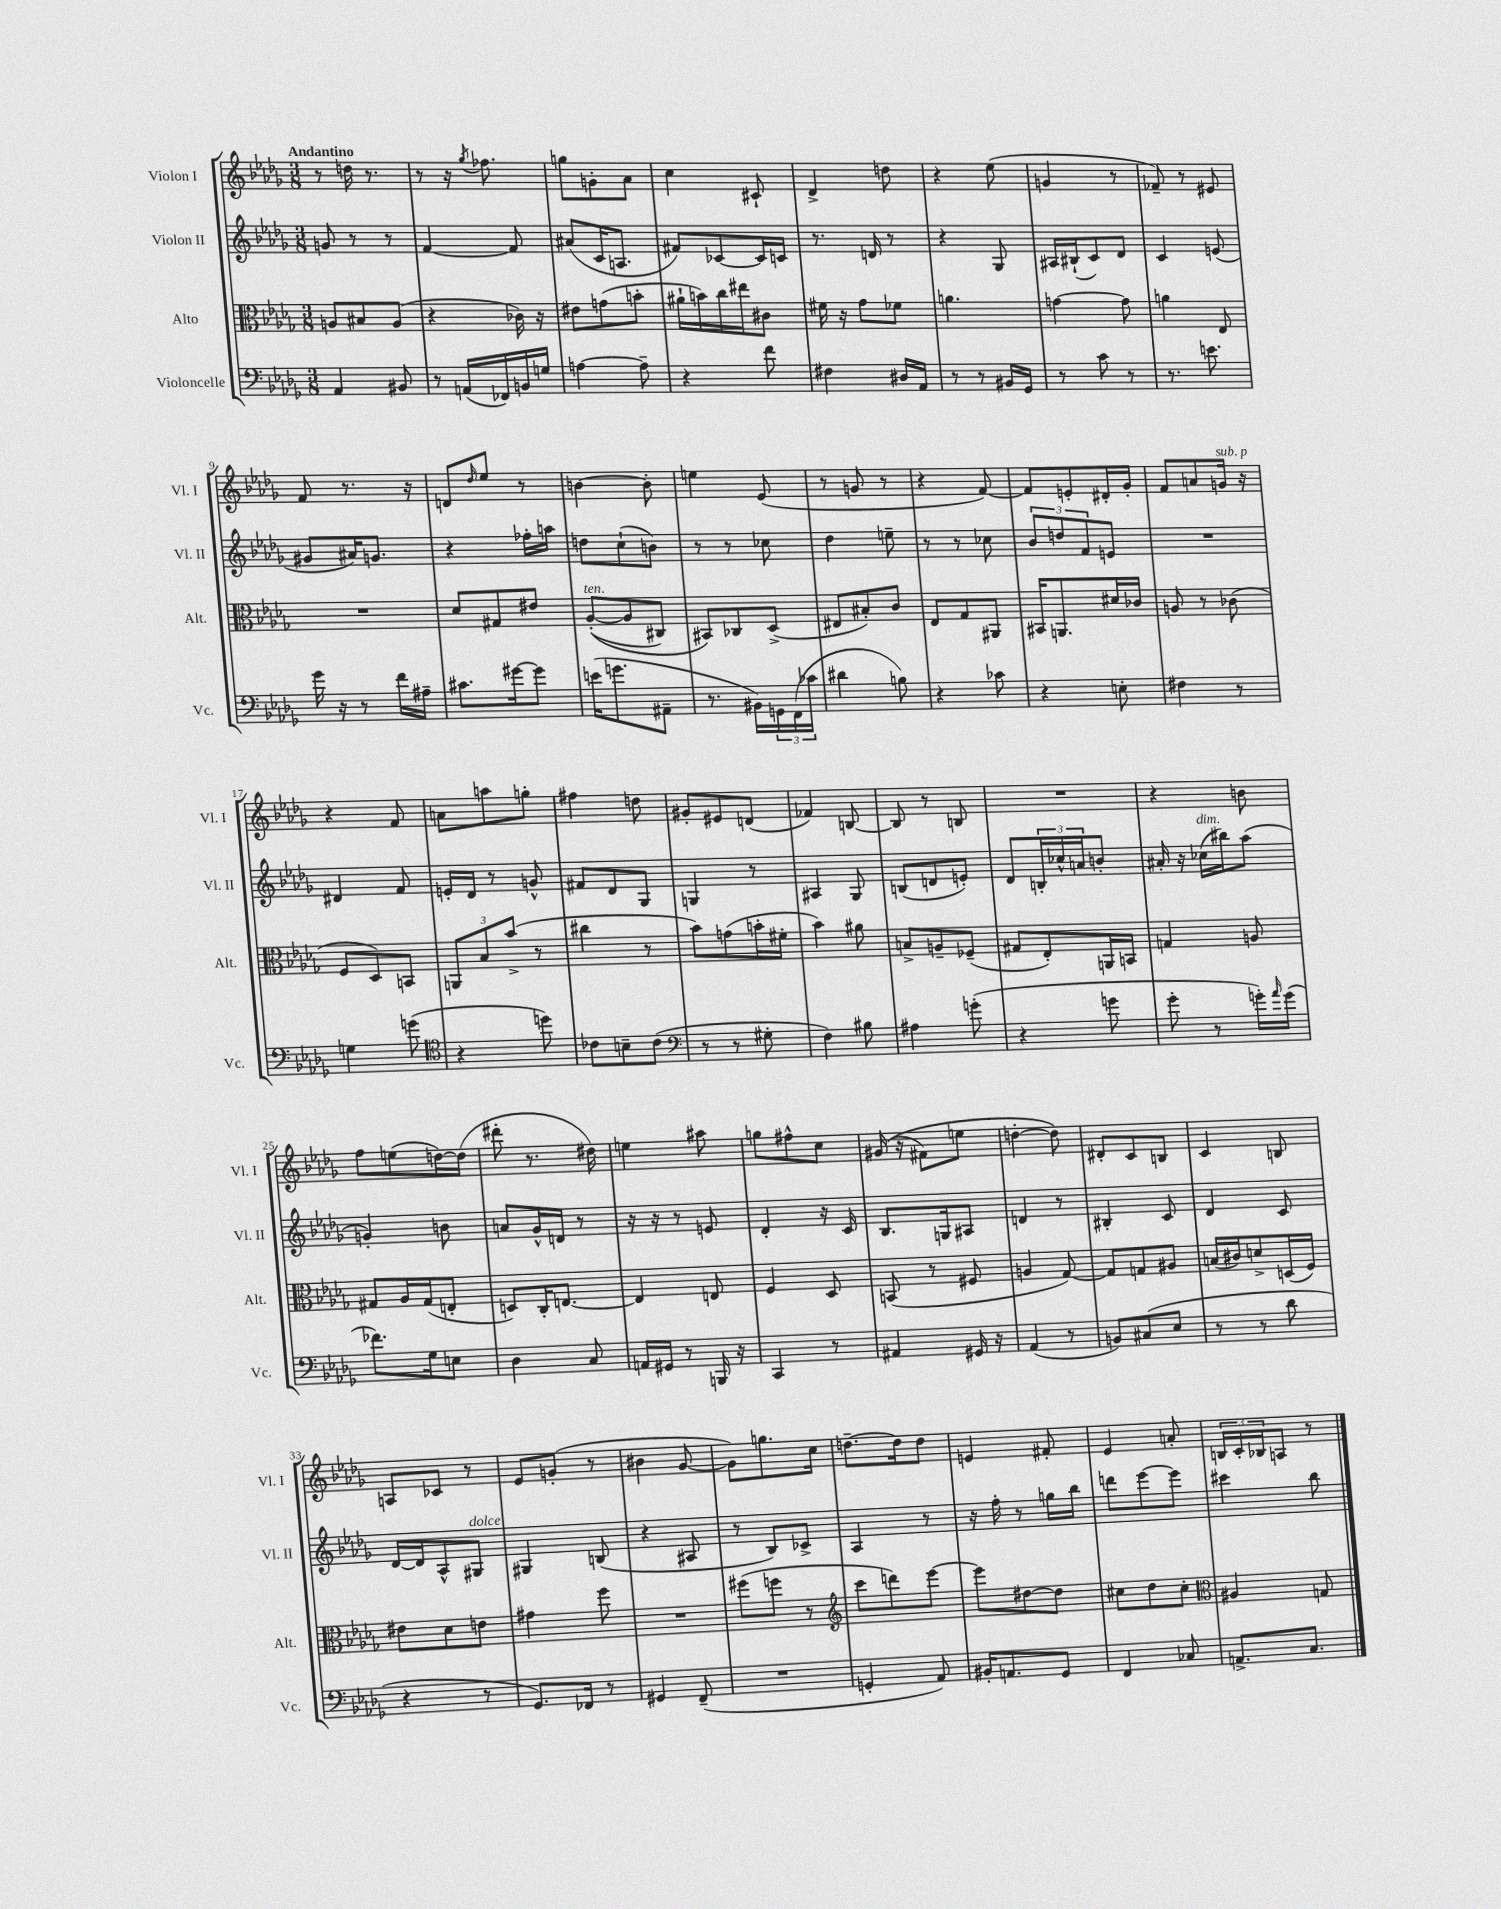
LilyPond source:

<<
\new StaffGroup <<
\new Staff = "s0" \with { instrumentName = "Violon I" shortInstrumentName = "Vl. I" } {
    \clef treble \key des \major \numericTimeSignature \time 3/8 \tempo "Andantino"
    r8 d''16 r8. |
    r8 r16 \acciaccatura { ges''8 } fes''8. |
    g''8 g'8-. aes'8 |
    c''4 cis'8-! |
    des'4-> d''8 |
    r4 ees''8( |
    g'4 r8 |
    fes'8--) r8 eis'8 |
    f'8 r8. r16 |
    d'8 \grace { des''16 } ees''8 r8 |
    b'4~ b'8-. |
    e''4 ees'8( |
    r8 g'8 r8 |
    r4 f'8~) |
    f'8 e'8-. dis'16-. ges'16-. |
    f'8 a'8 g'16^\markup { \italic "sub. p" } r16 |
    r4 f'8 |
    a'8 a''8 g''8-. |
    fis''4 d''8 |
    gis'8-. eis'8 d'8( |
    fes'4) b8~ |
    b8 r8 b8 |
    R4. |
    r4 b'8 |
    f''8 e''8( d''16~) d''16( |
    dis'''8-. r8. dis''16) |
    e''4 ais''8 |
    g''8 fis''8-^ c''8 |
    gis'16(\( r16 fis'8) e''8 |
    d''4~-. d''8\) |
    dis'8-. c'8 b8 |
    c'4 b8 |
    a8 ces'8 r8 |
    ees'8 g'8-.( r8 |
    bis'4 ges'8~ |
    ges'8) g''8. c''16 |
    d''8.~-- d''16 d''8 |
    e'4 fis'8-. |
    ees'4 a'8-. |
    \tuplet 3/2 { b16 c'16-. bes16 } a8 r8 \bar "|." |
}
\new Staff = "s1" \with { instrumentName = "Violon II" shortInstrumentName = "Vl. II" } {
    \clef treble \key des \major \numericTimeSignature \time 3/8
    g'8 r8 r8 |
    f'4~ f'8 |
    ais'8( c'16 a8. |
    fis'8) ces'8~ ces'16 c'16 |
    r8. d'16 r8 |
    r4 ges8 |
    ais16 bis16-!( c'8) des'8 |
    c'4 e'8( |
    gis'8 ais'16) g'8. |
    r4 fes''16-. a''16 |
    d''8 c''8-!( b'8) |
    r8 r8 ces''8 |
    des''4 e''8-- |
    r8 r8 ces''8 |
    \tuplet 3/2 { bes'8 d''8 f'8 } e'8 |
    R4. |
    dis'4 f'8 |
    e'16-. des'16 r8 g'8-^ |
    fis'8 des'8 ges8 |
    g4 r8 |
    ais4 ges8 |
    b8( d'8 e'8-.) |
    des'8 \tuplet 3/2 { b16-. ces''16-^ a'16 } b'8-. |
    ais'16-. r16 ces''16^\markup { \italic "dim." }( bis''16) aes''8( |
    g'4-.) b'8 |
    a'8 ges'16-^ d'16 r8 |
    r16 r16 r8 e'8 |
    des'4-. r16 c'16 |
    bes8. g16 ais8 |
    d'4 r8 |
    bis4-. c'8 |
    des'4 c'8 |
    des'16~ des'16 aes8-^ gis8^\markup { \italic "dolce" } |
    gis4 b8( |
    r4 ais8 |
    r8 bes8) ces'8-> |
    aes4 r8 |
    r16 f''16-. r8 g''16 bes''16 |
    d'''8 ees'''8~ ees'''8 |
    cis'''4 bes''8 \bar "|." |
}
\new Staff = "s2" \with { instrumentName = "Alto" shortInstrumentName = "Alt." } {
    \clef alto \key des \major \numericTimeSignature \time 3/8
    a8 bis8 a8( |
    r4 ces'16) r16 |
    eis'8 g'8( b'8-. |
    ais'16-! b'16) c''16 eis''16 cis'8 |
    fis'16 r16 ges'8 fes'8 |
    a'4. |
    g'4~ g'8 |
    a'4 ees8 |
    R4. |
    des'8 gis8 eis'8 |
    aes8~-.^\markup { \italic "ten." }(\( aes8 cis8) |
    bis,8\) ces8 des8->( |
    eis8 bis8-.) c'8 |
    ees8 ges8 ais,8 |
    bis,16 a,8. dis'16 ces'16 |
    a8 r8 ces'8( |
    f8 des8) b,8 |
    \tuplet 3/2 { a,8 bes8 bes'8->( } r8 |
    cis''4 r8 |
    bes'8) g'8( b'16-. fis'16-. |
    bes'4) ais'8 |
    b8-> a8-- fes8--( |
    gis8 ees8-.) a,16 b,16 |
    g4 a8 |
    gis8 aes16 gis16( e8-. |
    d8) c16-. e8.~ |
    e4 e8 |
    f4 des8 |
    b,8( r8 fis8 |
    a4 ges8~) |
    ges8 g8 ais8 |
    b16( cis'16) d'8-> d16( f16) |
    eis'8 des'8 e'8 |
    gis'4 f''8 |
    R4. |
    fis''8( f''8 r8 |
    \clef treble c'''8 d'''8) ees'''8~ |
    ees'''8 dis''8~ dis''8 |
    cis''8 des''8 cis''8-. |
    \clef alto ais4 g8 \bar "|." |
}
\new Staff = "s3" \with { instrumentName = "Violoncelle" shortInstrumentName = "Vc." } {
    \clef bass \key des \major \numericTimeSignature \time 3/8
    aes,4 bis,8 |
    r8 a,16( fes,16) b,16 g16 |
    a4~ a8-- |
    r4 f'8 |
    fis4 dis16 aes,16 |
    r8 r8 bis,16 ges,16 |
    r8 c'8 r8 |
    r8. e'8. |
    ges'16 r16 r8 f'16 ais16-- |
    cis'8. gis'16~ gis'8 |
    e'16( g'8. ais,8-- |
    r8. bis,16) \tuplet 3/2 { g,16 f,16( ces'16 } |
    dis'4 b8) |
    r4 ces'8 |
    r4 e8-. |
    fis4 r8 |
    g4 g'8( |
    \clef tenor r4 d''8) |
    ces'8 b8-- ces'8( |
    \clef bass r8 r8 gis8-. |
    f4) bis8 |
    ais4 g'8-.( |
    r4 g'8 |
    ges'8-. r8 g'16-.) \grace { aes'16 } g'16( |
    fes'8.) ges16 e8 |
    des4 c8 |
    a,16 gis,16 r8 b,,16 r16 |
    c,4 r8 |
    ais,4 gis,16 r16 |
    aes,4( r8 |
    b,8) cis8( ees8 |
    r8 r8 des'8 |
    r4 r8 |
    ges,8.) fes,16 r8 |
    gis,4 f,8--( |
    R4. |
    g,4-. aes,8) |
    bis,16-. a,8. ges,8 |
    f,4 ces8 |
    a,8.-> c8. \bar "|." |
}
>>
>>
